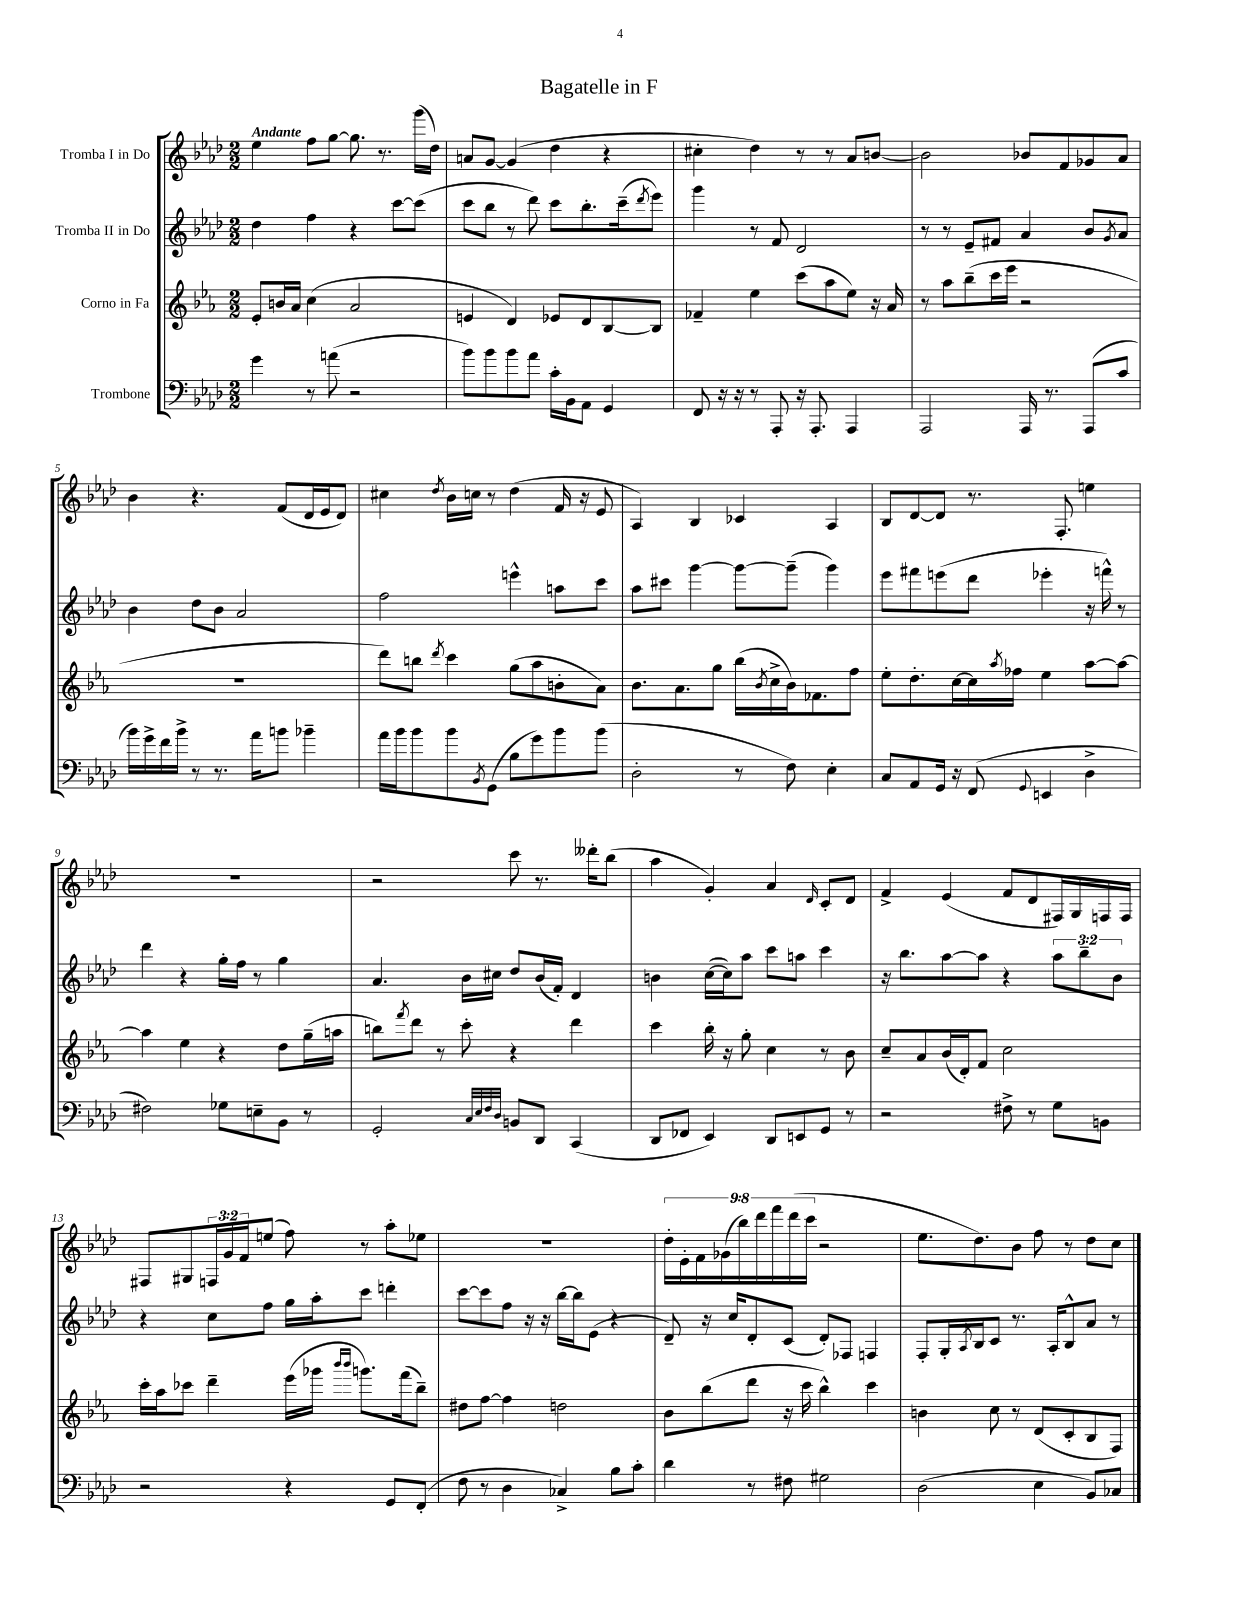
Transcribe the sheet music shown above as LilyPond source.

\header { title = "Bagatelle in F" }
<<
\new StaffGroup <<
\new Staff = "s0" \with { instrumentName = "Tromba I in Do" } {
    \clef treble \key aes \major \numericTimeSignature \time 2/2 \override Staff.TupletNumber.text = #tuplet-number::calc-fraction-text \tempo "Andante"
    ees''4 f''8 g''8~ g''8. r8. g'''16( des''16) |
    a'8 g'8~ g'4( des''4 r4 |
    cis''4-. des''4) r8 r8 aes'8 b'8~ |
    b'2 bes'8 f'8 ges'8 aes'8 |
    bes'4 r4. f'8( des'16 ees'16 des'8) |
    cis''4 \acciaccatura { des''8 } bes'16 c''16 r8 des''4( f'16 r16 ees'8 |
    aes4) bes4 ces'4 aes4 |
    bes8 des'8~ des'8 r8. f8.-. e''4 |
    R1 |
    r2 c'''8 r8. deses'''16-. bes''8( |
    aes''4 g'4-.) aes'4 \grace { des'16 } c'8-. des'8 |
    f'4-> ees'4( f'8 des'8 fis16) g16 f16 f16 |
    fis8 gis8 \tuplet 3/2 { f16 g'16 f'16 } e''8( f''8) r8 aes''8-. ees''8 |
    R1 |
    \tuplet 9/8 { des''16-. ees'16-. f'16 ges'16( bes''16) des'''16 f'''16 des'''16( c'''16 } r2 |
    ees''8. des''8.) bes'8 f''8 r8 des''8 c''8 \bar "|." |
}
\new Staff = "s1" \with { instrumentName = "Tromba II in Do" } {
    \clef treble \key aes \major \numericTimeSignature \time 2/2 \override Staff.TupletNumber.text = #tuplet-number::calc-fraction-text
    des''4 f''4 r4 c'''8~ c'''8( |
    c'''8 bes''8 r8 des'''8) c'''8 bes''8.-. c'''16--( \acciaccatura { des'''8 } ees'''8) |
    g'''4 r8 f'8 des'2 |
    r8 r8 ees'8-- fis'8 aes'4 bes'8 \acciaccatura { g'8 } aes'8 |
    bes'4 des''8 bes'8 aes'2 |
    f''2 e'''4-^ a''8 c'''8 |
    aes''8 cis'''8 g'''4~ g'''8~ g'''8--( g'''4) |
    ees'''8 fis'''8 e'''8( des'''8 ees'''4-. r16 f'''16-^) r8 |
    des'''4 r4 g''16-. f''16 r8 g''4 |
    aes'4. bes'16 cis''16 des''8 bes'16( f'16-.) des'4 |
    b'4 c''16~( c''16) aes''8 c'''8 a''8 c'''4 |
    r16 bes''8. aes''8~ aes''8 r4 \tuplet 3/2 { aes''8 bes''8-- bes'8 } |
    r4 c''8 f''8 g''16 aes''16-. c'''8 d'''4-. |
    c'''8~ c'''8 f''8 r16 r16 bes''16~ bes''16 ees'8( r4 |
    des'8--) r16 c''16 des'8-. c'8( des'8-.) fes8 f4 |
    f8-. g16-. \acciaccatura { aes8 } bes16 c'8 r8. aes16-. bes8-^ aes'8 r8 \bar "|." |
}
\new Staff = "s2" \with { instrumentName = "Corno in Fa" } {
    \clef treble \key ees \major \numericTimeSignature \time 2/2
    ees'8-. b'16 aes'16 c''4( aes'2 |
    e'4 d'4) ees'8 d'8 bes8~ bes8 |
    fes'4-- ees''4 c'''8( aes''8 ees''8) r16 aes'16 |
    r8 aes''8 bes''8--( c'''16 ees'''16 r2 |
    R1 |
    d'''8) b''8 \acciaccatura { d'''8 } c'''4 g''8( aes''8 b'8-. aes'8) |
    bes'8. aes'8. g''8 bes''16( \acciaccatura { bes'8 } c''16-> bes'16) fes'8. f''8 |
    ees''8-. d''8.-. c''16~ c''16 \acciaccatura { aes''8 } fes''16 ees''4 aes''8~ aes''8~ |
    aes''4 ees''4 r4 d''8 g''16--( a''16 |
    b''8) \acciaccatura { f'''8 } d'''8 r8 c'''8-. r4 d'''4 |
    c'''4 bes''16-. r16 g''8-. c''4 r8 bes'8 |
    c''8-- aes'8 bes'16( d'16-.) f'8 c''2 |
    c'''16-. aes''16 ces'''8 d'''4-- ees'''16( ges'''16 \grace { bes'''16 bes'''16 } g'''8.) f'''16( bes''8--) |
    dis''8 f''8~ f''4 d''2 |
    bes'8 bes''8( d'''8 r16 c'''16 bes''4-^) c'''4 |
    b'4 c''8 r8 d'8( c'8-. bes8 f8) \bar "|." |
}
\new Staff = "s3" \with { instrumentName = "Trombone" } {
    \clef bass \key aes \major \numericTimeSignature \time 2/2
    g'4 r8 a'8( r2 |
    bes'8) bes'8 bes'8 aes'8 c'16-. bes,16 aes,8 g,4 |
    f,8 r16 r16 r8 aes,,8-. r16 aes,,8.-. aes,,4 |
    aes,,2 aes,,16 r8. aes,,8( c'8 |
    bes'16) g'16-> f'16 bes'16-> r8 r8. aes'16 b'8 bes'4-- |
    aes'16 bes'16 bes'8 bes'8 \acciaccatura { bes,8 } g,8( bes8 g'8) bes'8 bes'8( |
    des2-. r8 f8) ees4-. |
    c8 aes,8 g,16 r16 f,8( \appoggiatura { g,8 } e,4 des4-> |
    fis2) ges8 e8-- bes,8 r8 |
    g,2-. \grace { c32 ees32 f32 des32 } b,8 des,8 c,4( |
    des,8 fes,8 ees,4) des,8 e,8 g,8 r8 |
    r2 fis8-> r8 g8 b,8 |
    r2 r4 g,8 f,8-.( |
    f8 r8 des4 ces4->) bes8 c'8-. |
    des'4 r8 fis8 gis2 |
    des2( ees4 bes,8) ces8 \bar "|." |
}
>>
>>
